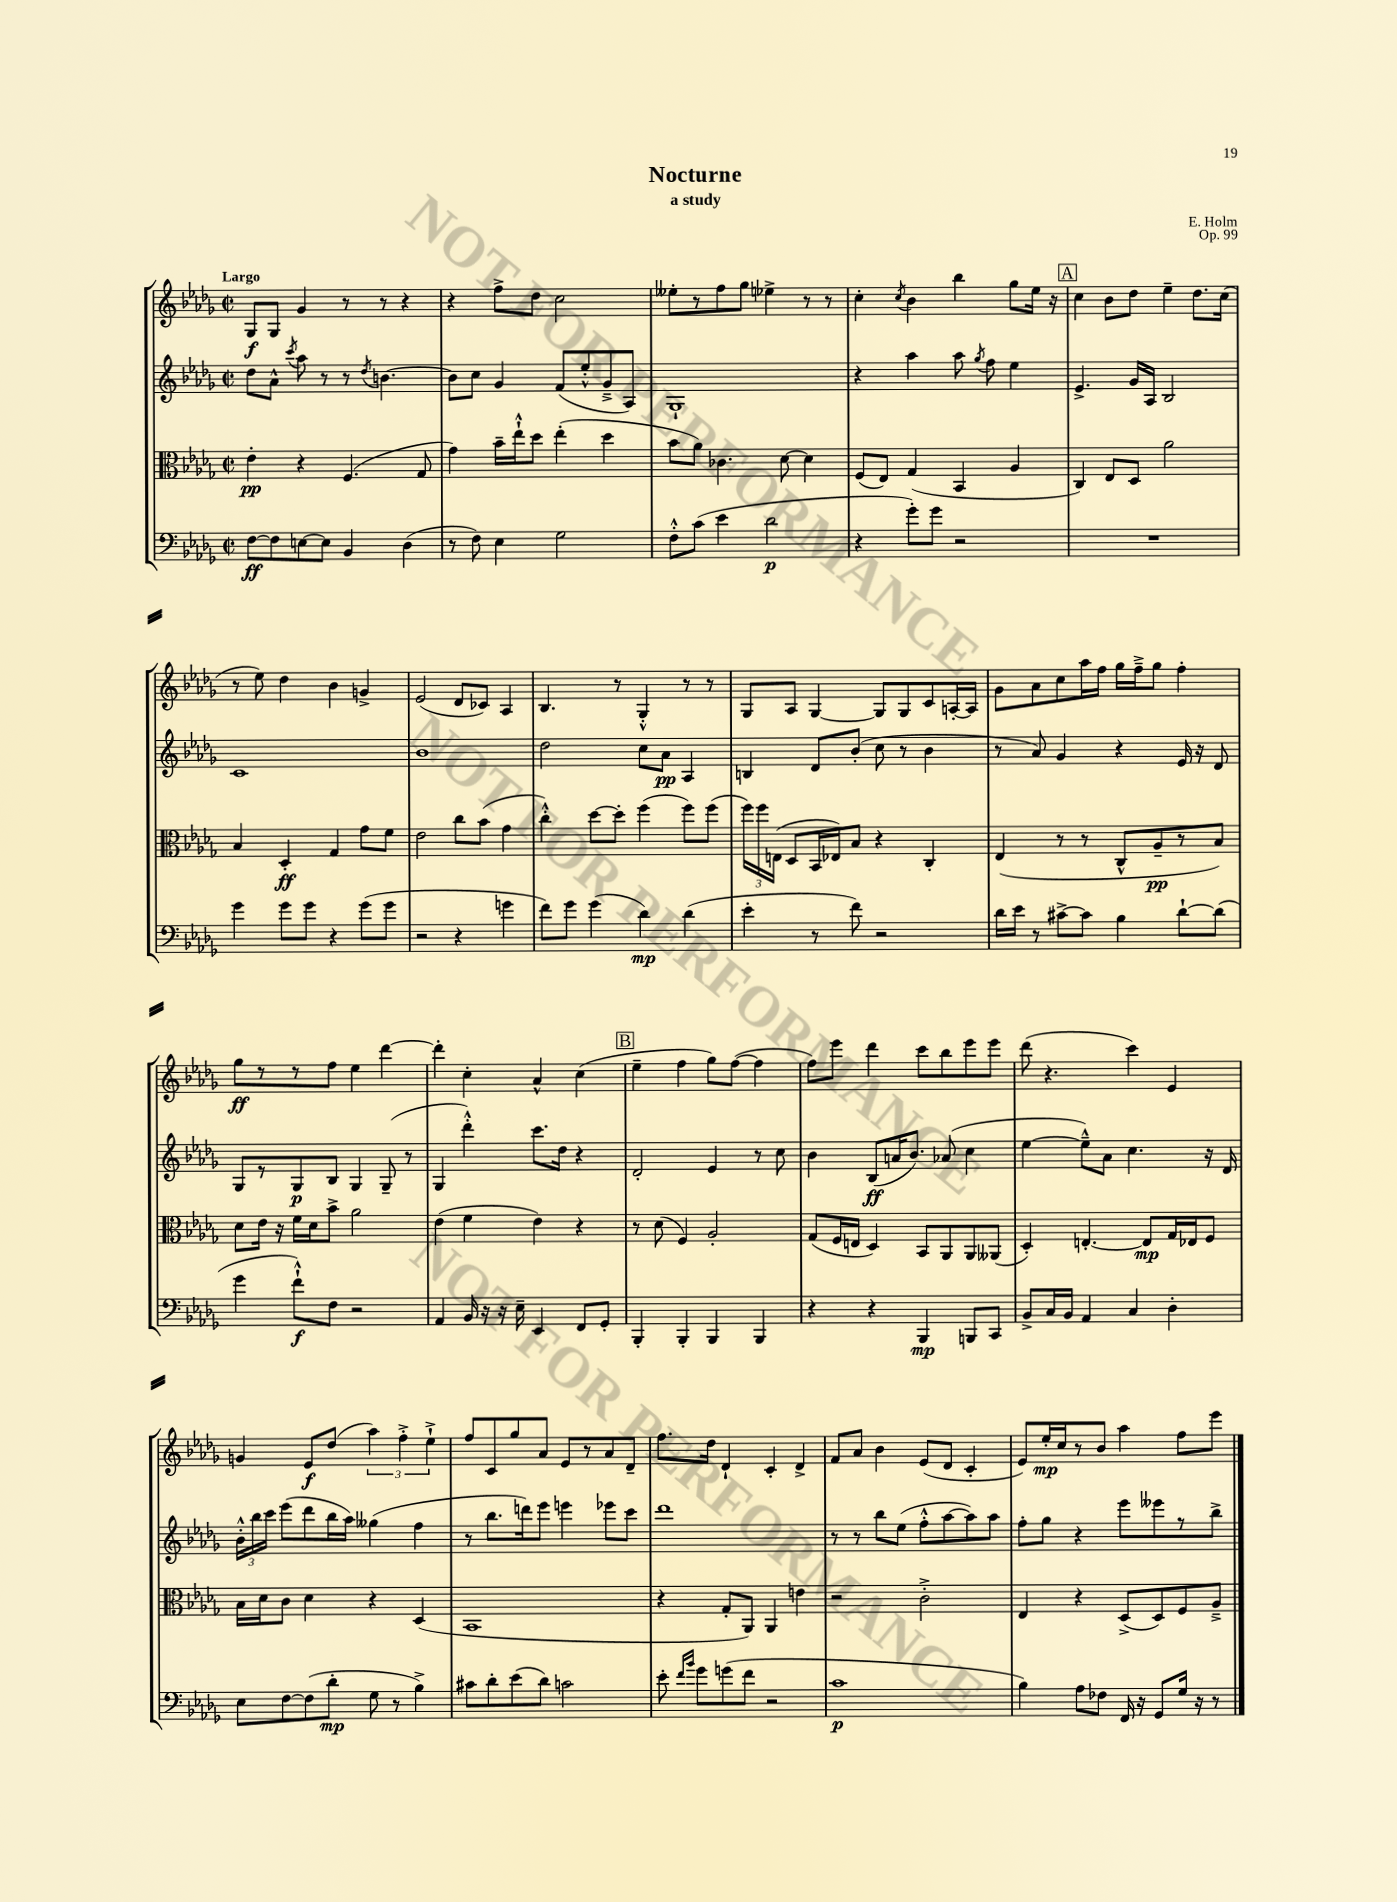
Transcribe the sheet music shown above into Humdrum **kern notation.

**kern	**dynam	**kern	**dynam	**kern	**dynam	**kern	**dynam
*part4	*part4	*part3	*part3	*part2	*part2	*part1	*part1
*staff4	*staff4	*staff3	*staff3	*staff2	*staff2	*staff1	*staff1
*clefF4	*	*clefC3	*	*clefG2	*	*clefG2	*
*k[b-e-a-d-g-]	*	*k[b-e-a-d-g-]	*	*k[b-e-a-d-g-]	*	*k[b-e-a-d-g-]	*
*M2/2	*	*M2/2	*	*M2/2	*	*M2/2	*
*met(c|)	*	*met(c|)	*	*met(c|)	*	*met(c|)	*
=1	=1	=1	=1	=1	=1	=1	=1
!	!	!	!	!	!	!LO:TX:a:B:t=Largo	!
[8F\L	ff	4e-'\	pp	8dd-\L	.	8G-/L	f
8F\]	.	.	.	8a-^^\J	.	8G-/J	.
.	.	.	.	8qccc/	.	.	.
[8En\	.	4r	.	8aa-\	.	4g-/	.
8E\J]	.	.	.	8r	.	.	.
4BB-/	.	(4.F/	.	8r	.	8r	.
.	.	.	.	8qdd-/	.	.	.
.	.	.	.	[4.bn\	.	8r	.
(4D-\	.	.	.	.	.	4r	.
.	.	8G-/	.	.	.	.	.
=2	=2	=2	=2	=2	=2	=2	=2
8r	.	4g-\)	.	8b\L]	.	4r	.
8F\)	.	.	.	8cc\J	.	.	.
4E-\	.	16b-~\LL	.	4g-/	.	8ff^\L	.
.	.	16ee-`^^\J	.	.	.	.	.
.	.	8dd-\J	.	.	.	8dd-\J	.
2G-\	.	(4ee-'\	.	(8f/L	.	2cc\	.
.	.	.	.	8ee-'^^/	.	.	.
.	.	4dd-\	.	8g-~^/	.	.	.
.	.	.	.	8A-/J)	.	.	.
=3	=3	=3	=3	=3	=3	=3	=3
8F'^^\L	.	8b-\L	.	1G-`	.	8ee--X'\L	.
(8c\J	.	8a-\J)	.	.	.	8r	.
4e-\	.	4.c-X\	.	.	.	8ff\	.
.	.	.	.	.	.	8gg-\J	.
2d-\	p	.	.	.	.	4ee-X^\	.
.	.	[8d-\	.	.	.	.	.
.	.	4d-\]	.	.	.	8r	.
.	.	.	.	.	.	8r	.
=4	=4	=4	=4	=4	=4	=4	=4
4r	.	(8F/L	.	4r	.	4cc'\	.
.	.	8E-/J)	.	.	.	.	.
.	.	.	.	.	.	8qcc/	.
8g-'\L)	.	(4G-/	.	4aa-\	.	4b-\	.
8g-\J	.	.	.	.	.	.	.
2r	.	4BB-/	.	8aa-\	.	4bb-\	.
.	.	.	.	8qgg-/	.	.	.
.	.	.	.	8ff\	.	.	.
.	.	4A-/	.	4ee-\	.	8gg-\L	.
.	.	.	.	.	.	16ee-\Jk	.
.	.	.	.	.	.	16r	.
!!LO:REH:place=s1:t=A
=5	=5	=5	=5	=5	=5	=5	=5
1r	.	4C/)	.	4.e-^/	.	4cc\	.
.	.	8E-/L	.	.	.	8b-\L	.
.	.	8D-/J	.	16g-/LL	.	8dd-\J	.
.	.	.	.	16A-/JJ	.	.	.
.	.	2a-\	.	2B-/	.	4ee-~\	.
.	.	.	.	.	.	8.dd-\L	.
.	.	.	.	.	.	(16cc\Jk	.
!!LO:LB:g=z
=6	=6	=6	=6	=6	=6	=6	=6
4g-\	.	4B-/	.	1c	.	8r	.
.	.	.	.	.	.	8ee-\)	.
8g-\L	.	4D-'/	ff	.	.	4dd-\	.
8g-\J	.	.	.	.	.	.	.
4r	.	4G-/	.	.	.	4b-\	.
(8g-\L	.	8g-\L	.	.	.	4gn^/	.
8g-\J	.	8f\J	.	.	.	.	.
=7	=7	=7	=7	=7	=7	=7	=7
2r	.	2e-\	.	1b-	.	(2e-/	.
4r	.	8cc\L	.	.	.	8d-/L	.
.	.	(8b-\J	.	.	.	8c-X/J)	.
4gn\	.	4g-\	.	.	.	4A-/	.
=8	=8	=8	=8	=8	=8	=8	=8
8f\L)	.	4cc'^^\)	.	2dd-\	.	4.B-/	.
8g-\J	.	.	.	.	.	.	.
(4g-\	.	[8dd-\L	.	.	.	.	.
.	.	8dd-'\J]	.	.	.	8r	.
4d-\)	mp	(4ff\	.	8cc\L	.	4G-'^^/	.
.	.	.	.	8a-\J	pp	.	.
(4d-\	.	8ff\L)	.	4A-/	.	8r	.
.	.	(8ff\J	.	.	.	8r	.
=9	=9	=9	=9	=9	=9	=9	=9
4e-'\	.	24ff\LL)	.	4Bn/	.	8G-/L	.
.	.	24ff\	.	.	.	.	.
.	.	(24En\JJ	.	.	.	.	.
.	.	8D-/L	.	.	.	8A-/J	.
8r	.	16BB-/L	.	8d-/L	.	[4G-/	.
.	.	16E-X/J)	.	.	.	.	.
8f\)	.	8B-/J	.	(8b-'/J	.	.	.
2r	.	4r	.	8cc\	.	8G-/L]	.
.	.	.	.	8r	.	8G-/	.
.	.	4C'/	.	4b-\	.	8c/	.
.	.	.	.	.	.	[16An'/L	.
.	.	.	.	.	.	16A/JJ]	.
=10	=10	=10	=10	=10	=10	=10	=10
16d-\LL	.	(4E-/	.	8r	.	8g-\L	.
16e-\JJ	.	.	.	.	.	.	.
8r	.	.	.	8a-/)	.	8a-\	.
[8c#X^\L	.	8r	.	4g-/	.	8cc\	.
8c#\J]	.	8r	.	.	.	16aa-\L	.
.	.	.	.	.	.	16ff\JJ	.
4B-\	.	8C^^/L	.	4r	.	16gg-\LL	.
.	.	.	.	.	.	16ff~^\J	.
.	.	8A-~/	pp	.	.	8gg-\J	.
[8d-`\L	.	8r	.	16e-/	.	4ff'\	.
.	.	.	.	16r	.	.	.
(8d-\J]	.	8B-/J)	.	8d-/	.	.	.
!!LO:LB:g=z
=11	=11	=11	=11	=11	=11	=11	=11
4g-\	.	8d-\L	.	8G-/L	.	8gg-\L	ff
.	.	16e-\Jk	.	8r	.	8r	.
.	.	16r	.	.	.	.	.
8f`^^\L)	f	16f\LL	.	8G-/	p	8r	.
.	.	16d-\J	.	.	.	.	.
8F\J	.	8b-^\J	.	8B-/J	.	8ff\J	.
2r	.	2a-\	.	4G-/	.	4ee-\	.
.	.	.	.	(8G-~/	.	[4ddd-\	.
.	.	.	.	8r	.	.	.
=12	=12	=12	=12	=12	=12	=12	=12
4AA-/	.	(4e-\	.	4G-/	.	4ddd-'\]	.
16BB-/	.	4f\	.	4ddd-'^^\)	.	4cc'\	.
16r	.	.	.	.	.	.	.
16r	.	.	.	.	.	.	.
16E-~\	.	.	.	.	.	.	.
4EE-/	.	4e-\)	.	8.ccc\L	.	4a-^^/	.
.	.	.	.	16dd-\Jk	.	.	.
8FF/L	.	4r	.	4r	.	(4cc\	.
8GG-'/J	.	.	.	.	.	.	.
!!LO:REH:place=s1:t=B
=13	=13	=13	=13	=13	=13	=13	=13
4BBB-'/	.	8r	.	2d-'/	.	4ee-~\	.
.	.	(8d-\	.	.	.	.	.
4BBB-'/	.	4F/)	.	.	.	4ff\	.
4BBB-/	.	2A-'/	.	4e-/	.	8gg-\L)	.
.	.	.	.	.	.	([8ff\J	.
4BBB-/	.	.	.	8r	.	4ff\]	.
.	.	.	.	8cc\	.	.	.
=14	=14	=14	=14	=14	=14	=14	=14
4r	.	(8G-/L	.	4b-\	.	8ff\L)	.
.	.	16F/L	.	.	.	8eee-\J	.
.	.	16En/JJ	.	.	.	.	.
4r	.	4D-/)	.	(8B-/L	ff	4ddd-\	.
.	.	.	.	16an/K	.	.	.
.	.	.	.	8.b-/J)	.	.	.
4BBB-/	mp	8BB-/L	.	.	.	8ccc\L	.
.	.	8AA-/	.	(8a-X/	.	8bb-\	.
8BBBn/L	.	8AA-/	.	4cc\	.	8eee-\	.
8CC/J	.	(8AA--X/J	.	.	.	8eee-\J	.
=15	=15	=15	=15	=15	=15	=15	=15
8BB-^/L	.	4D-'/)	.	[4ee-\	.	(8ddd-\	.
16C/L	.	.	.	.	.	4.r	.
16BB-/JJ	.	.	.	.	.	.	.
4AA-/	.	[4.En'/	.	8ee-~^^\L])	.	.	.
.	.	.	.	8a-\J	.	.	.
4C/	.	.	.	4.cc\	.	4ccc\)	.
.	.	8E/L]	mp	.	.	.	.
4D-'\	.	16G-/L	.	.	.	4e-/	.
.	.	16E-X/J	.	.	.	.	.
.	.	8F/J	.	16r	.	.	.
.	.	.	.	16d-/	.	.	.
!!LO:LB:g=z
=16	=16	=16	=16	=16	=16	=16	=16
8E-\L	.	16B-\LL	.	24b-'^^\LL	.	4gn/	.
.	.	.	.	24bb-\	.	.	.
.	.	16d-\J	.	.	.	.	.
.	.	.	.	24ccc\JJ	.	.	.
[8F\	.	8c\J	.	(8eee-\L	.	.	.
(8F\]	.	4d-\	.	8ddd-\	.	8e-/L	f
8d-'\J	mp	.	.	16bb-\L	.	(8dd-/J	.
.	.	.	.	16aa-\JJ)	.	.	.
8G-\	.	4r	.	(4gg--X\	.	6aa-\)	.
8r	.	.	.	.	.	.	.
.	.	.	.	.	.	6ff'^\	.
4B-^\)	.	(4D-/	.	4ff\	.	.	.
.	.	.	.	.	.	6ee-`^\	.
=17	=17	=17	=17	=17	=17	=17	=17
8c#X\L	.	1BB-	.	8r	.	8ff/L	.
8d-'\	.	.	.	8.bb-\L	.	8c/	.
(8e-\	.	.	.	.	.	8gg-/	.
.	.	.	.	16dddn\k)	.	.	.
8d-\J)	.	.	.	8eee-\J	.	8a-/J	.
2cn\	.	.	.	4eeen\	.	8e-/L	.
.	.	.	.	.	.	8r	.
.	.	.	.	8eee-X\L	.	8a-/	.
.	.	.	.	8ccc\J	.	8d-~/J	.
=18	=18	=18	=18	=18	=18	=18	=18
8e-'\	.	4r	.	1ddd-	.	8.ff\L	.
16qqf/LL	.	.	.	.	.	.	.
16qqb-/JJ	.	.	.	.	.	.	.
8g-\L	.	.	.	.	.	.	.
.	.	.	.	.	.	16dd-\Jk	.
(8gn\	.	8G-'/L	.	.	.	4d-`/	.
8f\J	.	8AA-/J)	.	.	.	.	.
2r	.	4AA-/	.	.	.	4c'/	.
.	.	4en\	.	.	.	4d-^/	.
=19	=19	=19	=19	=19	=19	=19	=19
1c	p	2r	.	8r	.	8f/L	.
.	.	.	.	8r	.	8a-/J	.
.	.	.	.	8bb-\L	.	4b-\	.
.	.	.	.	(8ee-\J	.	.	.
.	.	2c'^\	.	8ff'^^\L	.	(8e-/L	.
.	.	.	.	[8aa-\	.	8d-/J	.
.	.	.	.	8aa-\])	.	4c'/	.
.	.	.	.	8aa-\J	.	.	.
=20	=20	=20	=20	=20	=20	=20	=20
4B-\)	.	4E-/	.	8ff'\L	.	8e-/L)	.
.	.	.	.	8gg-\J	.	16ee-'/L	mp
.	.	.	.	.	.	16cc/J	.
8A-\L	.	4r	.	4r	.	8r	.
8F-X\J	.	.	.	.	.	8b-/J	.
16FF/	.	(8D-^/L	.	8eee-\L	.	4aa-\	.
16r	.	.	.	.	.	.	.
8GG-/L	.	8D-/)	.	8eee--X\	.	.	.
16G-/Jk	.	8F/	.	8r	.	8ff\L	.
16r	.	.	.	.	.	.	.
8r	.	8A-~^/J	.	8bb-^\J	.	8eee-\J	.
==	==	==	==	==	==	==	==
*-	*-	*-	*-	*-	*-	*-	*-
